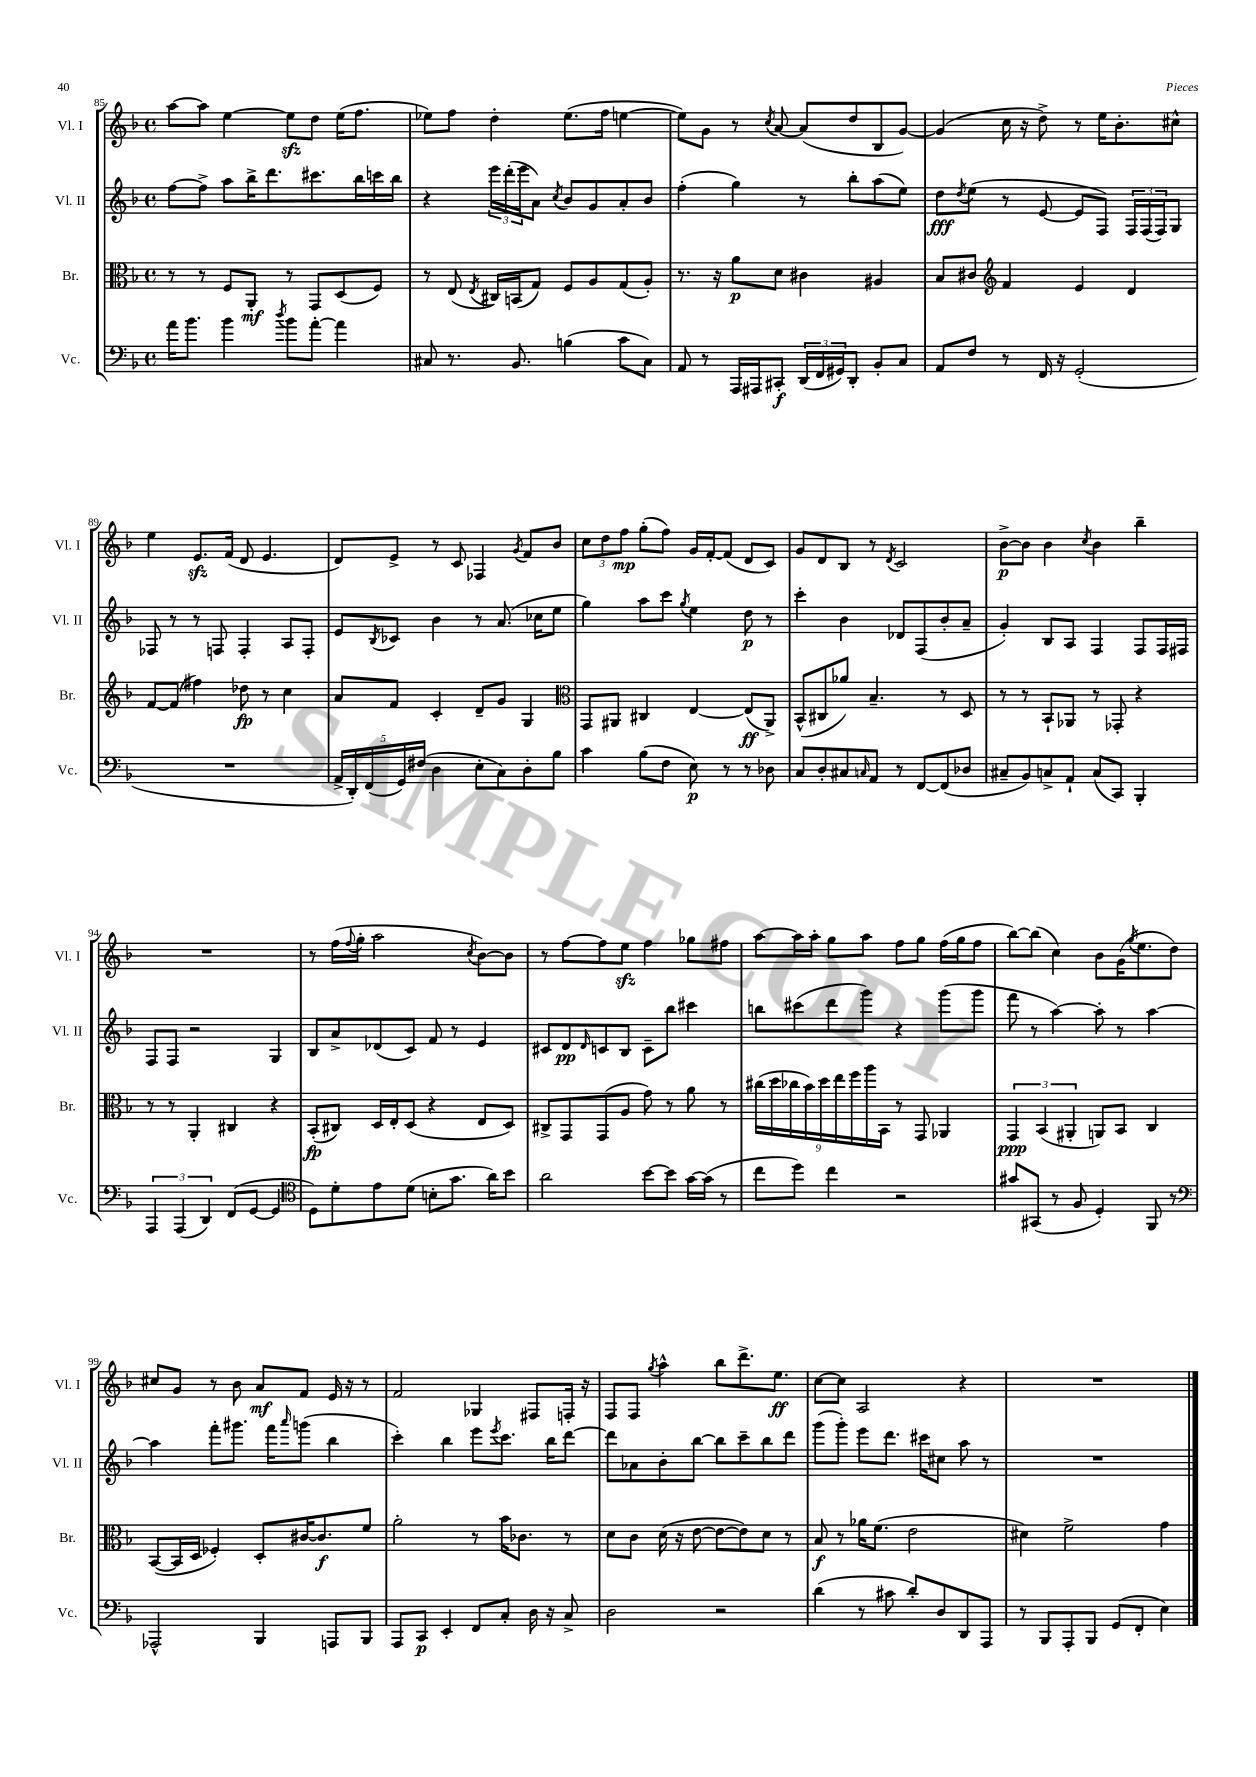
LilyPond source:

<<
\new StaffGroup <<
\new Staff = "s0" \with { instrumentName = "Vl. I" shortInstrumentName = "Vl. I" } {
    \clef treble \key f \major \defaultTimeSignature \time 4/4
    a''8~ a''8 e''4~ e''8\sfz d''8 e''16( f''8. |
    ees''8) f''8 d''4-. ees''8.( f''16 e''4~ |
    e''8) g'8 r8 \acciaccatura { c''8 } a'8~ a'8( d''8 bes8 g'8~) |
    g'4( c''16 r16 d''8->) r8 e''16 bes'8.-. cis''8-^ |
    e''4 e'8.\sfz f'16( d'8 e'4. |
    d'8) e'8-> r8 c'8 fes4 \acciaccatura { g'8 } f'8 bes'8 |
    \tuplet 3/2 { c''8 d''8 f''8\mp } g''8-.( f''8) g'16 f'16~-. f'8( d'8 c'8) |
    g'8 d'8 bes8 r8 \acciaccatura { d'8 } c'2 |
    bes'8~->\p bes'8 bes'4 \acciaccatura { c''8 } bes'4 bes''4-- |
    R1 |
    r8 f''16( \appoggiatura { f''8 } g''16-. a''2 \acciaccatura { c''8 } bes'8~) bes'8 |
    r8 f''8~ f''8 e''8\sfz f''4 ges''8 fis''8 |
    a''8~ a''16 a''16-. g''8 a''8 f''8 g''8 f''16( g''16 f''8 |
    bes''8~) bes''8( c''4) bes'8 g'16( \acciaccatura { g''8 } e''8. d''8) |
    cis''8 g'8 r8 bes'8 a'8\mf f'8 e'16 r16 r8 |
    f'2 ges4 fis8 f16-. r16 |
    f8 f8 \acciaccatura { g''8 } a''4-^ bes''8 d'''8.-> e''8.\ff |
    c''8~ c''8 a2 r4 |
    R1 \bar "|." |
}
\new Staff = "s1" \with { instrumentName = "Vl. II" shortInstrumentName = "Vl. II" } {
    \clef treble \key f \major \defaultTimeSignature \time 4/4
    f''8~ f''8-> a''8 bes''16-> d'''8. cis'''8. bes''16 c'''16 bes''16 |
    r4 \tuplet 3/2 { e'''16 d'''16-.( e'''16 } a'8) \acciaccatura { c''8 } bes'8 g'8 a'8-. bes'8 |
    f''4-.( g''4) r8 bes''8-. a''8( e''8) |
    d''8\fff \acciaccatura { d''8 } e''8( r8 e'8~ e'8 f8) \tuplet 3/2 { f16 f16( f16) } g8 |
    fes8 r8 r8 f8 f4-. a8 f8-. |
    e'8 \acciaccatura { bes8 } ces'8 bes'4 r8 a'8.( ces''16 e''8 |
    g''4) a''8 c'''8 \acciaccatura { g''8 } e''4 d''8\p r8 |
    c'''4-. bes'4 des'8 f8( bes'8-. a'8-- |
    g'4-.) bes8 a8 f4 f8 f16 fis16 |
    f8 f8 r2 g4 |
    bes8 a'8-> des'8( c'8) f'8 r8 e'4 |
    cis'8 d'8\pp \grace { d'16 } c'8 bes8 c'8-- bes''8 cis'''4 |
    b''8 cis'''8( d'''8 g'''8) r4 g'''8( g'''8 |
    f'''8 r8 a''4~) a''8-. r8 a''4~ |
    a''4 f'''8-. gis'''8. f'''16 \grace { a'''16 } g'''8( bes''4 |
    c'''4-.) bes''4 e'''8 \acciaccatura { e'''8 } c'''8. bes''16 d'''8~ |
    d'''8 aes'8 bes'8-. bes''8~ bes''8 c'''8-- bes''8 d'''8 |
    g'''8( g'''8-.) e'''8 d'''8. cis'''16 cis''8 a''8 r8 |
    R1 \bar "|." |
}
\new Staff = "s2" \with { instrumentName = "Br." shortInstrumentName = "Br." } {
    \clef alto \key f \major \defaultTimeSignature \time 4/4
    r8 r8 f8 a,8-.\mf r8 g,8 d8( f8) |
    r8 e8( \acciaccatura { e8 } cis16) b,16( g8) f8 a8 g8( a8-.) |
    r8. r16 a'8\p d'8 cis'4 ais4 |
    bes8 cis'8 \clef treble f'4 e'4 d'4 |
    f'8~ f'8( fis''4) des''8\fp r8 c''4 |
    a'8 f'8 c'4-. d'8-- g'8 g4 |
    \clef alto g,8 ais,8 cis4 e4~ e8\ff( ais,8->) |
    bes,8-^( cis8 aes'8) bes4.-- r8 d8 |
    r8 r8 bes,8-! aes,8 r8 ges,8-. r4 |
    r8 r8 a,4-. cis4 r4 |
    bes,8-.\fp( cis8) d16 e16-. d8( r4 e8 d8) |
    cis8-> g,8 g,8( a8 g'8) r8 a'8 r8 |
    \tuplet 9/8 { cis''16( d''16 ces''16 bes'16) d''16 e''16 f''16 a''16 bes,16 } r8 g,8 aes,4 |
    \tuplet 3/2 { g,4\ppp bes,4( ais,4-. } a,8) bes,8 c4 |
    bes,8~( bes,16 d16 fes4-.) d8-. cis'16~ cis'8.\f f'8 |
    a'2-. r8 bes'16 ces'8. r8 |
    d'8 c'8 d'16( r16 e'8~ e'8~ e'8) d'8 r8 |
    bes8\f r8 aes'16 f'8.( e'2 |
    dis'4) f'2-> g'4 \bar "|." |
}
\new Staff = "s3" \with { instrumentName = "Vc." shortInstrumentName = "Vc." } {
    \clef bass \key f \major \defaultTimeSignature \time 4/4
    a'16 bes'8. bes'4 \acciaccatura { d''8 } bes'8 a'8~-. a'4 |
    cis8 r8. bes,8. b4( c'8 cis8) |
    a,8 r8 a,,16 ais,,16 cis,8-.\f \tuplet 3/2 { d,16( f,16 gis,16) } d,8-. bes,8-. c8 |
    a,8 f8 r8 f,16 r16 g,2-.( |
    R1 |
    \tuplet 5/4 { a,16-> d,16-.) f,16( g,16) fis16( } d4 e8-. c8) d8-. bes8 |
    c'4 bes8( f8 e8\p) r8 r8 des8 |
    c8 d8-. cis8 \grace { c16 } a,8 r8 f,8~ f,8( des8 |
    cis8-- bes,8) c8-> a,8-! c8( c,8) bes,,4-. |
    \tuplet 3/2 { a,,4 a,,4( d,4) } f,8( g,8~ g,4 |
    \clef tenor d8) d'8-. e'8 d'8( b8-. g'8. a'16) bes'8 |
    a'2 bes'8~ bes'8 g'16~ g'16( r8 |
    c''8 d''8) c''4 r2 |
    gis'8 gis,8( r8 f8 d4-.) f,8 r8 |
    \clef bass aes,,2-^ bes,,4 a,,8 bes,,8 |
    a,,8 c,8\p e,4-. f,8 c8-. d16 r16 c8-> |
    d2 r2 |
    d'4( r8 cis'8 d'8-.) d8 d,8 a,,8 |
    r8 bes,,8 a,,8-. bes,,8 g,8( f,8-. e4) \bar "|." |
}
>>
>>
\layout { \context { \Score currentBarNumber = #85 } }
